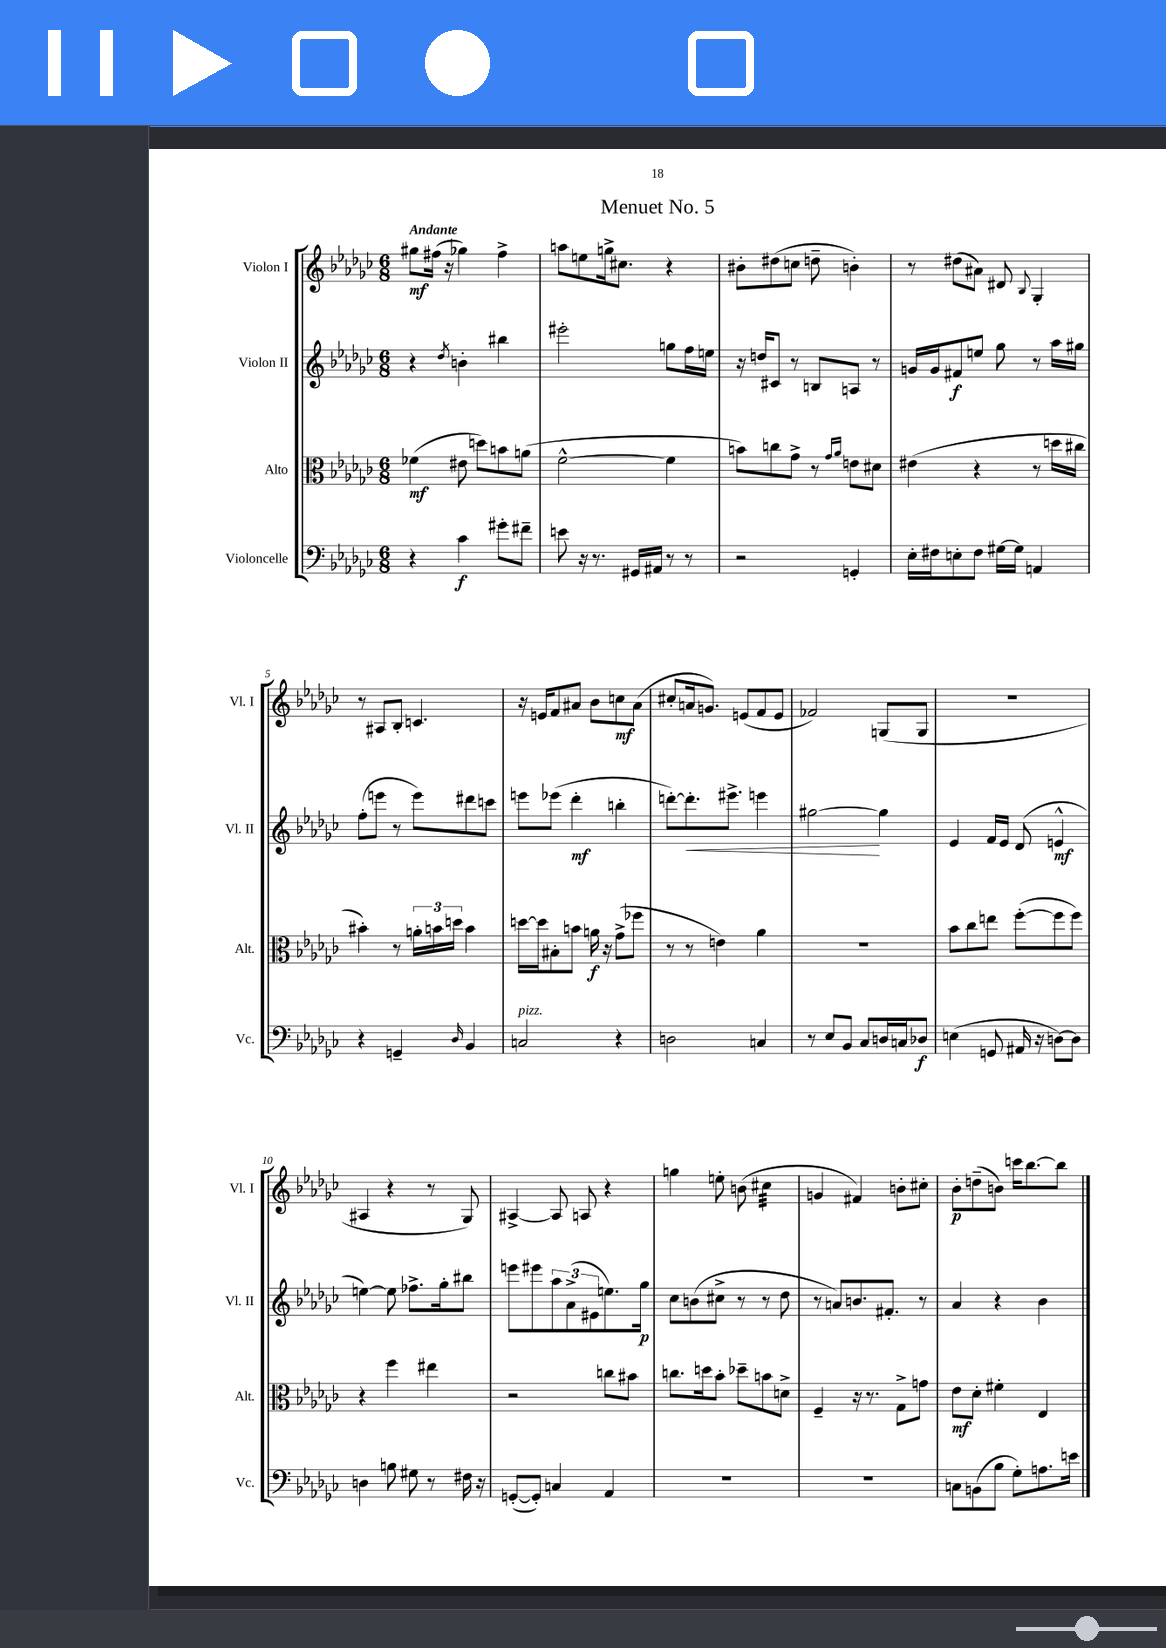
\header { title = "Menuet No. 5" }
<<
\new StaffGroup <<
\new Staff = "s0" \with { instrumentName = "Violon I" shortInstrumentName = "Vl. I" } {
    \clef treble \key ges \major \numericTimeSignature \time 6/8 \tempo "Andante"
    gis''8\mf fis''16( r16 ges''4) fis''4-> |
    a''8 e''8 g''16-> cis''8. r4 |
    bis'8-. dis''8( c''8 d''8-- b'4-.) |
    r8 dis''8( ais'8) dis'8 \appoggiatura { bes8 } ges4-. |
    r8 ais8 bes8-. c'4. |
    r16 e'16 f'8 ais'8 bes'8 c''8\mf ais'8( |
    cis''8-. a'16 g'8.) e'8( f'8 e'8 |
    fes'2) g8( g8 |
    r2. |
    ais4 r4 r8 ges8) |
    ais4~-> ais8 a8 r4 |
    g''4 e''8-. b'8( cis''4:32 |
    g'4 fis'4) b'8-. cis''8-. |
    bes'8-.\p d''8--( b'8) c'''16 bes''8.~ bes''8 \bar "|." |
}
\new Staff = "s1" \with { instrumentName = "Violon II" shortInstrumentName = "Vl. II" } {
    \clef treble \key ges \major \numericTimeSignature \time 6/8
    r4 \acciaccatura { des''8 } b'4-. bis''4 |
    eis'''2-. g''8 f''16 e''16 |
    r16 d''16 cis'8 r8 b8 a8 r8 |
    g'16 g'16 fis'8\f e''8 ges''8 r8 aes''16 gis''16 |
    f''8-.( e'''8 r8 e'''8) dis'''8 c'''8 |
    e'''8 ees'''8( des'''4-.\mf b''4-. |
    d'''8~-.) d'''8.-.\< eis'''8.-> e'''4 |
    gis''2~\! gis''4 |
    ees'4 f'16 ees'16 des'8( e'4-^\mf |
    e''4~) e''8 fes''8.-> ges''16-. bis''8 |
    e'''8 eis'''8 \tuplet 3/2 { aes''8 aes'8->( eis'8 } e''8.) ges''16\p |
    ces''8 b'8( cis''8-> r8 r8 des''8 |
    r8 a'8) b'8. fis'8.-. r8 |
    aes'4 r4 bes'4 \bar "|." |
}
\new Staff = "s2" \with { instrumentName = "Alto" shortInstrumentName = "Alt." } {
    \clef alto \key ges \major \numericTimeSignature \time 6/8
    fes'4\mf( eis'8 d''8) b'8 a'8( |
    f'2~-^ f'4 |
    b'8) c''8 ges'8-> r8 \grace { ges'16 aes'16 } e'8 dis'8 |
    eis'4( r4 r8 d''16 cis''16 |
    bis'4-.) r8 \tuplet 3/2 { a'16-. b'16 d''16 } b'4 |
    d''16~ d''16 bis8-. b'8 a'16\f r16 ges'8->( fes''8 |
    r8 r8 e'4) aes'4 |
    R2. |
    bes'8 ces''8 e''8 f''8~-.( f''8 f''8) |
    r4 f''4 eis''4 |
    r2 c''8 bis'8 |
    c''8. d''16 bes'8-. des''8-- b'8 d'8-> |
    f4-- r16 r8. ges8-> g'8 |
    ees'8\mf des'8-. fis'4-. ees4 \bar "|." |
}
\new Staff = "s3" \with { instrumentName = "Violoncelle" shortInstrumentName = "Vc." } {
    \clef bass \key ges \major \numericTimeSignature \time 6/8
    r4 ces'4\f gis'8-. fis'8-- |
    e'8 r16 r8. gis,16 ais,16 r8 r8 |
    r2 g,4-. |
    ees16-. fis16 e8-. fis8 gis16~ gis16 a,4 |
    r4 g,4-- \grace { des16 } bes,4 |
    c2^\markup { \italic "pizz." } r4 |
    d2 c4 |
    r8 ees8 bes,8 ces8 d16 c16 des8\f |
    e4( g,8 ais,16 r16 d8~) d8 |
    d4 b8 gis8 r8 fis16 r16 |
    g,8~-.( g,8-.) c4 aes,4 |
    R2. |
    R2. |
    c8 b,8( bes8 ges8-.) a8. e'16 \bar "|." |
}
>>
>>
